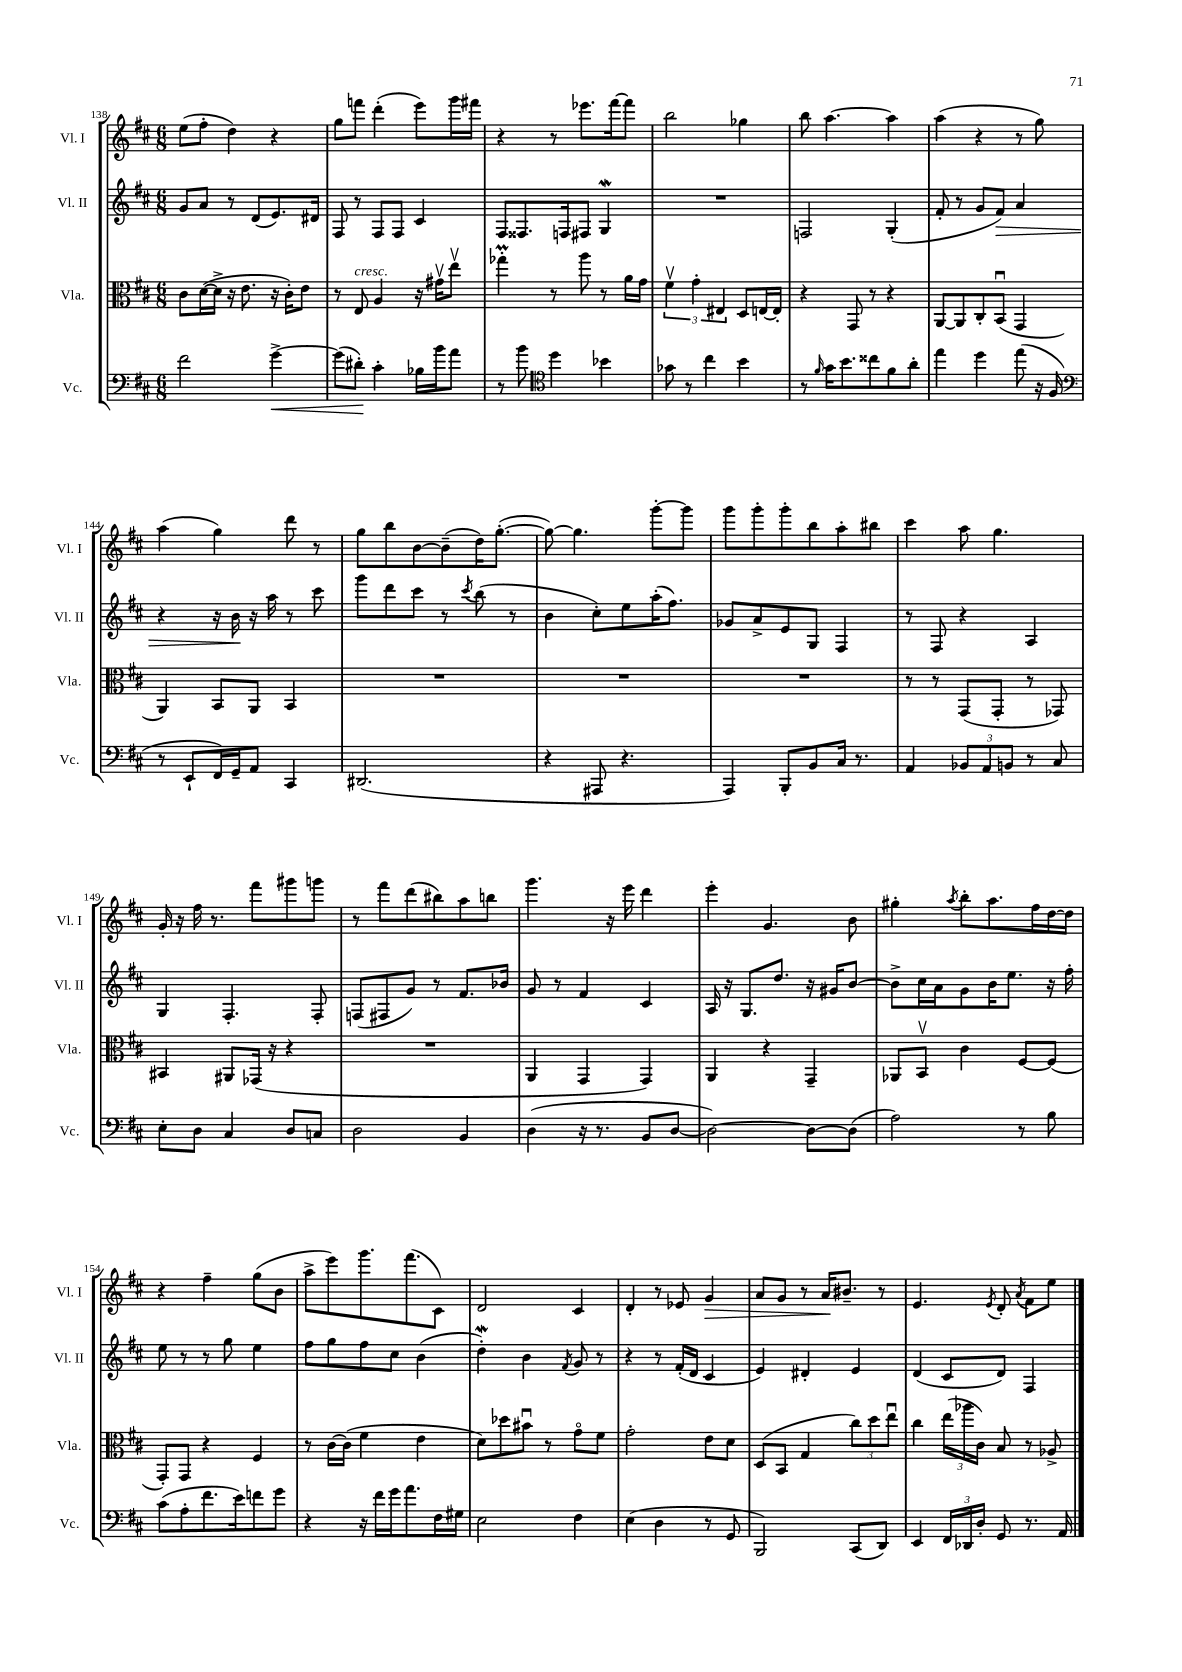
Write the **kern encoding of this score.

**kern	**kern	**kern	**kern
*staff4	*staff3	*staff2	*staff1
*clefF4	*clefC3	*clefG2	*clefG2
*k[f#c#]	*k[f#c#]	*k[f#c#]	*k[f#c#]
*M6/8	*M6/8	*M6/8	*M6/8
2f#	8c#	8g	(8ee
.	([16d	8a	8ff#'
.	16d^]	.	.
.	16r	8r	4dd)
.	8.e	.	.
.	.	(8d	.
[4g^	16r	8.e)	4r
.	16c#')	.	.
.	8e	.	.
.	.	16d#	.
=	=	=	=
(8g]	8r	8F#	8gg
8d#')	8E	8r	8fff
4c#'	4A	8F#	(4ddd'
.	.	8F#	.
16B-	16r	4c#	8eee)
16b	16g#v	.	.
8a	8eev	.	16ggg
.	.	.	16fff#
=	=	=	=
8r	4gg-'	8F#	4r
8b	.	8.F##	.
*clefC4	*	*	*
4dd	8r	.	8r
.	.	16F	.
.	8aa	8F#	8.eee-
4b-	8r	4G	.
.	.	.	[16fff#
.	16a	.	8fff#]
.	16g	.	.
=	=	=	=
8g-	6f#v	2.r	2bb
8r	.	.	.
.	6g'	.	.
4cc#	.	.	.
.	6E#	.	.
4b	8D	.	4gg-
.	[16E	.	.
.	16E']	.	.
=	=	=	=
8r	4r	2F	8bb
16qqf#	.	.	.
16g	.	.	[4.aa
8.b	.	.	.
.	8GG	.	.
8cc##	8r	.	.
8f#	4r	(4G'	4aa]
8a'	.	.	.
=	=	=	=
4ee	[8AA	8f#'	(4aa
.	8AA]	8r	.
4dd	8C#'	8g	4r
.	(8BBu	8f#)	.
(8ee	4GG	4a	8r
16r	.	.	8gg)
16F#	.	.	.
=	=	=	=
*clefF4	*	*	*
8r	4AA)	4r	(4aa
8EE`	.	.	.
16FF#)	8BB	16r	4gg)
16GG~	.	16b	.
8AA	8AA	16r	.
.	.	16aa	.
4CC#	4BB	8r	8ddd
.	.	8ccc#	8r
=	=	=	=
(2.DD#	2.r	8ggg	8gg
.	.	8ddd	8bb
.	.	8ccc#	[8b
.	.	8r	(8b~]
.	.	8qccc#	.
.	.	(8bb	16dd)
.	.	.	([8.gg'
.	.	8r	.
=	=	=	=
4r	2.r	4b	8gg_)
.	.	.	4.gg]
8AAA#	.	8cc#')	.
4.r	.	8ee	.
.	.	(16aa'	[8ggg'
.	.	8.ff#)	.
.	.	.	8ggg]
=	=	=	=
4AAA)	2.r	8g-	8ggg
.	.	8a^	8ggg'
8BBB'	.	8e	8ggg'
8BB	.	8G	8bb
16C#	.	4F#	8aa'
8.r	.	.	.
.	.	.	8bb#
=	=	=	=
4AA	8r	8r	4ccc#
.	8r	8F#	.
12BB-	(8GG	4r	8aa
12AA	.	.	.
.	8GG'	.	4.gg
12BB	.	.	.
8r	8r	4A	.
8C#	8GG-)	.	.
=	=	=	=
8E'	4BB#	4G	16g'
.	.	.	16r
8D	.	.	16ff#
.	.	.	8.r
4C#	8AA#	4.F#'	.
.	(16GG-	.	8fff#
.	16r	.	.
8D	4r	.	8ggg#
8C	.	8F#'	8ggg
=	=	=	=
2D	2.r	(8F	8r
.	.	8F#	8fff#
.	.	8g)	(8ddd
.	.	8r	8bb#)
4BB	.	8.f#	8aa
.	.	.	8bb
.	.	16b-	.
=	=	=	=
(4D	4AA	8g	4.ggg
.	.	8r	.
16r	4GG	4f#	.
8.r	.	.	.
.	.	.	16r
.	.	.	16eee
8BB	4GG)	4c#	4ddd
[8D	.	.	.
=	=	=	=
2D_)	4AA	16A	4eee'
.	.	16r	.
.	.	8.G	.
.	4r	.	4.g
.	.	8.dd	.
8D_	4GG~	16r	.
.	.	16g#	.
(8D]	.	[8b	8b
=	=	=	=
2A)	8AA-	8b^]	4gg#'
.	8BBv	16cc#	.
.	.	16a	.
.	.	.	8qaa
.	4c#	8g	8bb'
.	.	16b	8.aa
.	.	8.ee	.
8r	[8F#	.	.
.	.	.	16ff#
8B	(8F#]	16r	[16dd
.	.	16ff#'	16dd]
=	=	=	=
(8c#	8GG')	8ee	4r
8A'	8GG	8r	.
8.f#	4r	8r	4ff#~
.	.	8gg	.
16e)	.	.	.
8f	4F#	4ee	(8gg
8g	.	.	8b
=	=	=	=
4r	8r	8ff#	8aa^
.	[16c#	8gg	8eee)
.	(16c#]	.	.
16r	4f#	8ff#	8.ggg
16f#	.	.	.
16g	.	8cc#	.
8.a	.	.	(8.fff#
.	4e	(4b	.
16F#	.	.	8c#)
16G#	.	.	.
=	=	=	=
2E	8d)	4dd')	2d
.	8dd-	.	.
.	8b#u	4b	.
.	8r	.	.
.	.	8qf#	.
4F#	8go	8g	4c#
.	8f#	8r	.
=	=	=	=
(4E	2g'	4r	4d'
4D	.	8r	8r
.	.	(16f#'	8e-
.	.	16d	.
8r	8e	4c#	4g
8GG	8d	.	.
=	=	=	=
2BBB)	(8D	4e)	8a
.	8BB	.	8g
.	4G	4d#'	8r
.	.	.	16a
.	.	.	8.b#~
(8CC#	12cc#)	4e	.
.	12dd	.	.
8DD)	.	.	8r
.	12eeu	.	.
=	=	=	=
4EE	4cc#	(4d	4.e
24FF#	(24ee	8c#	.
24DD-	24aa-	.	.
24D'	24c#)	.	.
.	.	.	8qe
8GG	8B	8d)	8d'
.	.	.	8qa
8.r	8r	4F#	8f#
.	8A-^	.	8ee
16AA	.	.	.
==	==	==	==
*-	*-	*-	*-
